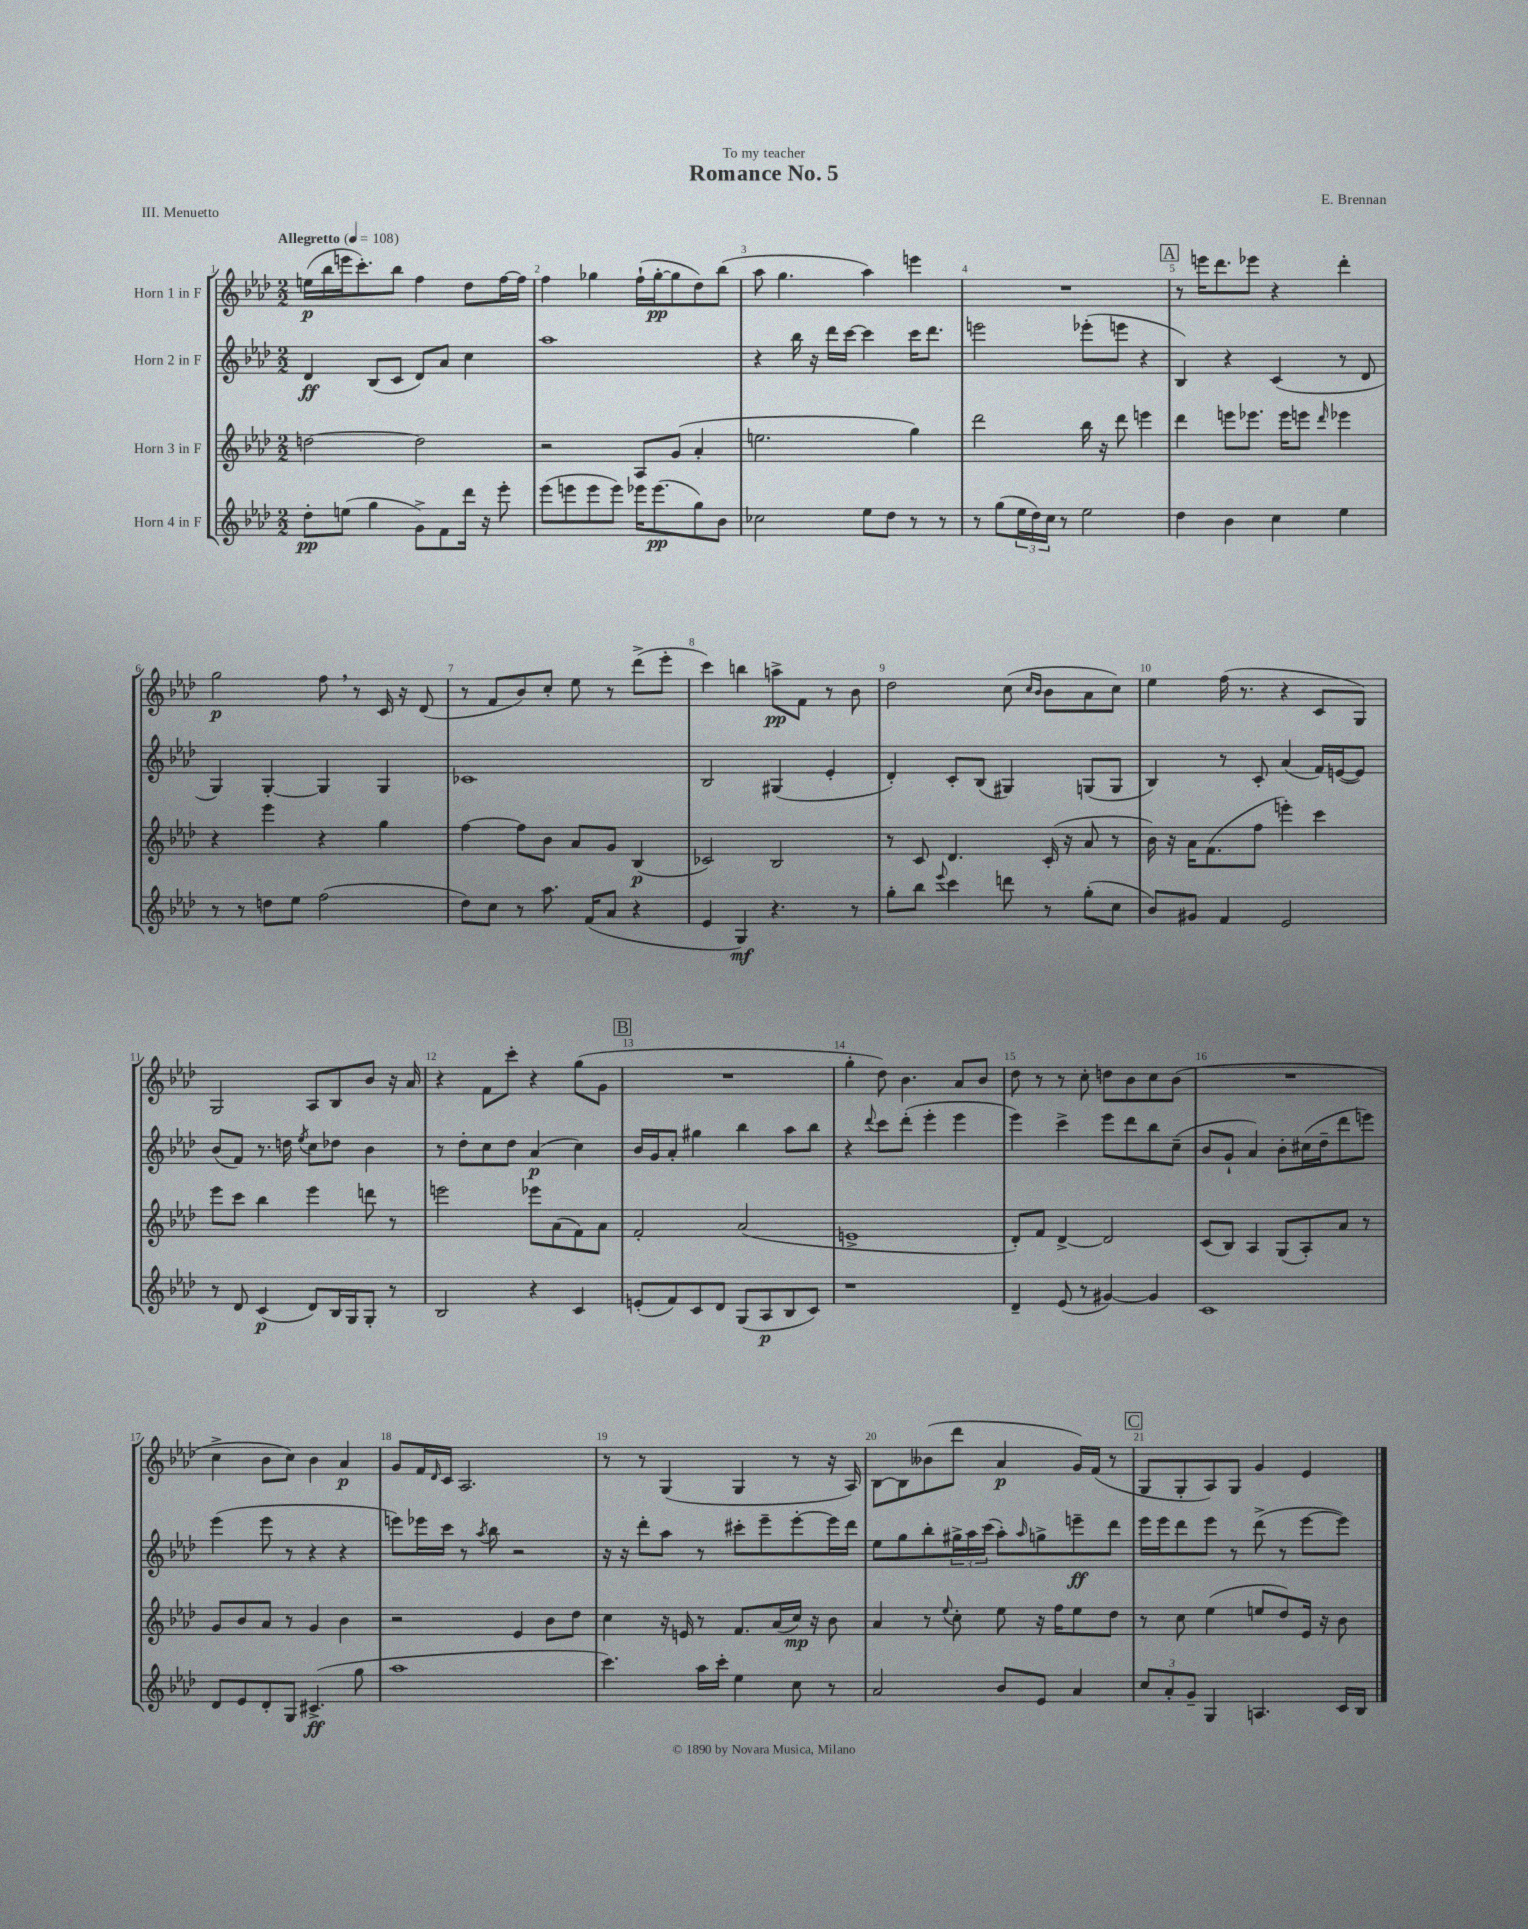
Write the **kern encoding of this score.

**kern	**kern	**kern	**kern
*staff4	*staff3	*staff2	*staff1
*clefG2	*clefG2	*clefG2	*clefG2
*k[b-e-a-d-]	*k[b-e-a-d-]	*k[b-e-a-d-]	*k[b-e-a-d-]
*M2/2	*M2/2	*M2/2	*M2/2
*MM108	*MM108	*MM108	*MM108
8dd-'	[2dd	4d-	(16ee
.	.	.	16bb-
(8ee	.	.	16eee
.	.	.	8.ccc')
4gg	.	(8B-	.
.	.	8c	8bb-
8g^)	2dd]	8d-)	4ff
8f	.	8a-	.
16ddd-	.	4cc	8dd-
16r	.	.	.
8eee-'	.	.	[16ff
.	.	.	16ff]
=	=	=	=
(8eee-	2r	1aa-	4ff
8eee	.	.	.
8eee	.	.	4gg-
8eee)	.	.	.
16eee-	8A-	.	(16ff`
(8.eee-	.	.	[16gg-'
.	(8g	.	8gg-]
8gg)	4a-'	.	8dd-)
8b-	.	.	(8bb-
=	=	=	=
2cc-	2.ee	4r	8aa-
.	.	.	4.gg
.	.	16bb-	.
.	.	16r	.
.	.	16ddd-	.
.	.	[16ccc	.
8ee-	.	4ccc]	4aa-)
8dd-	.	.	.
8r	4gg)	16ccc	4eee
.	.	8.ddd-	.
8r	.	.	.
=	=	=	=
8r	2ddd-	2eee	1r
(8gg	.	.	.
24ee-	.	.	.
24dd-)	.	.	.
24cc	.	.	.
8r	.	.	.
2ee-	16bb-	(8eee-'	.
.	16r	.	.
.	8ddd-	8eee	.
.	4eee	4r	.
=	=	=	=
4dd-	4ddd-	4B-)	8r
.	.	.	16eee
.	.	.	8.ddd-
4b-	8eee	4r	.
.	8.eee-	.	8eee-
4cc	.	(4c	4r
.	16eee-	.	.
.	8eee	.	.
.	16qqddd-	.	.
4ee-	4eee-	8r	4ddd-'
.	.	8d-	.
=	=	=	=
8r	4r	4G)	2gg
8r	.	.	.
8dd	4eee-	[4G'	.
8ee-	.	.	.
(2ff	4r	4G]	8ff
.	.	.	8r
.	4gg	4G	16c
.	.	.	16r
.	.	.	(8d-
=	=	=	=
8dd-)	[4ff	1c-	8r
8cc	.	.	8f
8r	8ff]	.	8b-)
8.aa-	8b-	.	8cc'
.	8a-	.	8ee-
(16f	.	.	.
8a-	8g	.	8r
4r	(4B-	.	(8ddd-^
.	.	.	8eee-'
=	=	=	=
4e-	2c-)	2B-	4ccc)
4G)	.	.	4bb
4.r	2B-	(4G#	8aa^
.	.	.	8f
.	.	4e-'	8r
8r	.	.	8b-
=	=	=	=
8gg'	8r	4d-')	2dd-
8bb-	8c	.	.
8qqeee-	.	.	.
4ccc	4.d-	8c'	.
.	.	(8B-	.
8ddd	.	4G#)	(8cc
.	.	.	16qqcc
.	.	.	16qqb-
8r	(16c'	.	8b-
.	16r	.	.
(8gg'	8a-	(8G	8a-
8cc	8r	8G	8cc)
=	=	=	=
8b-)	16b-)	4B-)	4ee-
.	16r	.	.
8g#	16a-	.	.
.	(8.f	.	.
4f	.	8r	(16ff
.	.	.	8.r
.	8ff	8c'	.
2e-	4eee')	(4a-	4r
.	4ccc	16f)	8c
.	.	([16e	.
.	.	8e])	8G)
=	=	=	=
8r	8eee-	(8b-	2G
8d-	8ccc	8f)	.
(4c	4bb-	8.r	.
.	.	16dd	.
.	.	8qee-	.
8d-)	4eee-	8cc	8A-
16B-	.	8dd-	8B-
16G	.	.	.
8G'	8ddd	4b-	8b-
8r	8r	.	16r
.	.	.	16a-
=	=	=	=
2B-	2eee	8r	4r
.	.	8dd-'	.
.	.	8cc	8f
.	.	8dd-	8ccc'
4r	8eee-	(4a-	4r
.	(8a-	.	.
4c	8f)	4cc)	(8gg
.	8a-	.	8g
=	=	=	=
(8e'	2f'	16b-	1r
.	.	16g	.
8f)	.	8a-'	.
8c	.	4gg#	.
8d-	.	.	.
(8G	(2a-	4bb-	.
8A-	.	.	.
8B-	.	8aa-	.
8c)	.	8bb-	.
=	=	=	=
1r	1e^	4r	4gg'
.	.	8qqddd-	.
.	.	8ccc	8dd-)
.	.	(8ddd-'	4.b-
.	.	4eee-'	.
.	.	4eee-	8a-
.	.	.	8b-
=	=	=	=
4d-~	8d-')	4eee-)	8dd-
.	8f	.	8r
(8e-	[4d-^	4ccc^	8r
8r	.	.	8cc'
[4g#)	2d-]	8eee-	8dd
.	.	8ddd-	8b-
4g#]	.	8bb-	8cc
.	.	(8cc~	(8b-
=	=	=	=
1c	(8c	8b-	1r
.	8B-)	8g`	.
.	4A-	4a-)	.
.	(8G	8b-'	.
.	8A-')	(16cc#	.
.	.	16dd-~	.
.	8a-	8ddd-	.
.	8r	8eee)	.
=	=	=	=
8d-	8g	(4eee-	4cc^
8e-	8b-	.	.
8d-'	8a-	8eee-	8b-
8G	8r	8r	8cc)
(4.c#^	4g	4r	4b-
.	4b-	4r	4a-
8gg	.	.	.
=	=	=	=
1aa-	2r	8eee)	8g
.	.	16eee-	16f
.	.	.	16qqd-
.	.	16ccc	16c
.	.	8r	2.A-
.	.	8qaa-	.
.	.	8bb-	.
.	4e-	2r	.
.	8b-	.	.
.	8dd-	.	.
=	=	=	=
4.ccc)	4cc	16r	8r
.	.	16r	.
.	.	8ddd-'	8r
.	16r	8aa-	(4G
.	16e	.	.
16aa-	8r	8r	.
16ccc'	.	.	.
4ee-	8.f	8ccc#'	4G
.	.	8eee-~	.
.	(16a-	.	.
8cc	16cc)	[8eee-'	8r
.	16r	.	.
8r	8b-	16eee-]	16r
.	.	16ddd-	16A-)
=	=	=	=
2a-	4a-	8ee-	[8B-
.	.	8gg	8B-]
.	8r	8bb-'	(8b--
.	8qqee-	.	.
.	8cc'	24gg#^	8ddd-
.	.	24aa-	.
.	.	(24ccc	.
8b-	8ee-	8aa-')	4a-
.	.	16qqaa-	.
8e-	16r	8gg^	.
.	16ff	.	.
4a-	8ee-	8eee~	16g)
.	.	.	(16f
.	8dd-	8ddd-	8r
=	=	=	=
12cc	8r	16eee-	8G
.	.	16eee-	.
12a-'	.	.	.
.	8cc	8ddd-	8G'
12g~	.	.	.
4G	(4ee-	8eee-	8A-)
.	.	8r	8G
4.A	8ee	(8ddd-^	4g
.	8dd-)	8r	.
.	16e-	[8eee-	4e-
.	16r	.	.
16c	8b-	8eee-])	.
16B-	.	.	.
==	==	==	==
*-	*-	*-	*-
